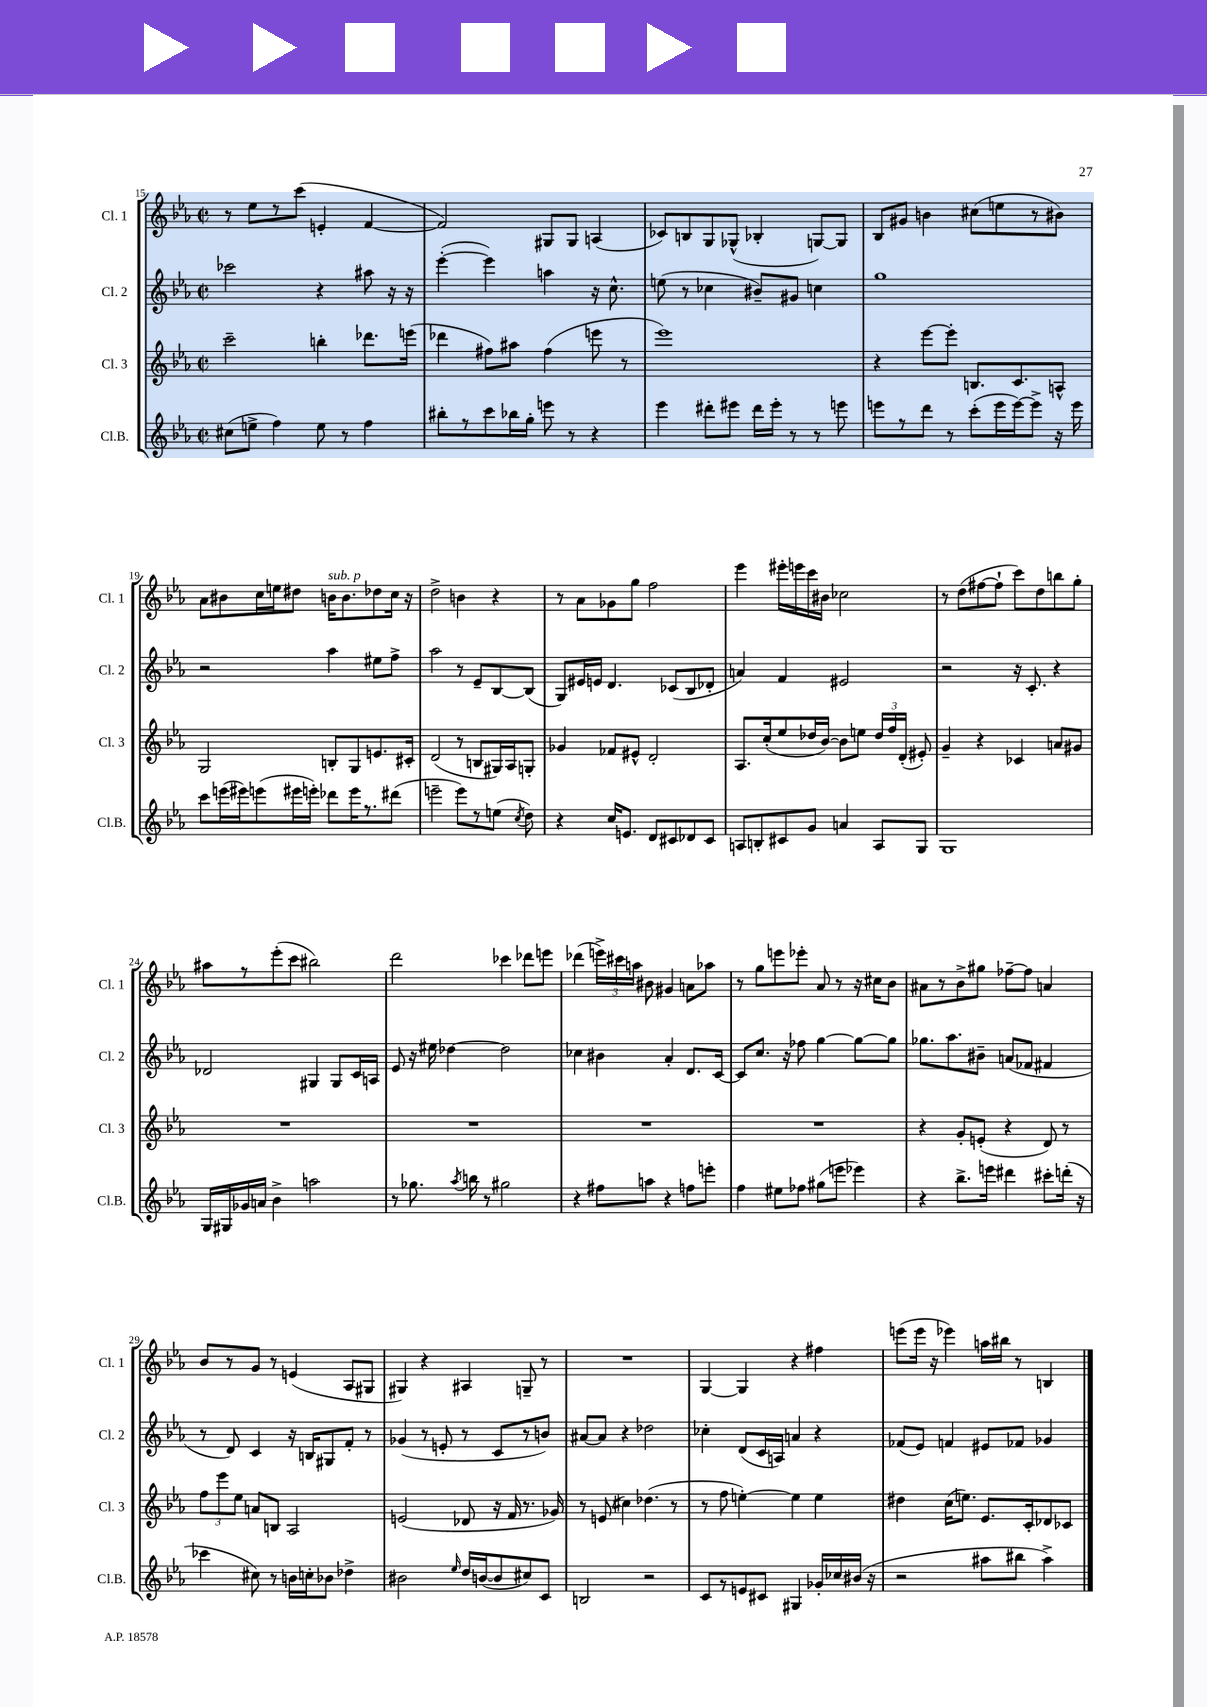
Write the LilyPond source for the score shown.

<<
\new StaffGroup <<
\new Staff = "s0" \with { instrumentName = "Cl. 1" shortInstrumentName = "Cl. 1" } {
    \clef treble \key ees \major \defaultTimeSignature \time 2/2
    \autoBeamOff r8 ees''8[ r8 c'''8]( e'4-. f'4~ |
    f'2) gis8[ gis8] a4( |
    ces'8[) b8 g8 ges8]-^( bes4-. g8[~) g8] |
    bes8[ gis'8] b'4 cis''8[( e''8 r8 bis'8]) |
    aes'8[ bis'8 c''16 e''16 dis''8] b'16[^\markup { \italic "sub. p" } b'8. des''8 c''16] r16 |
    d''2-> b'4 r4 |
    r8 aes'8[ ges'8 g''8] f''2 |
    ees'''4 eis'''16[-. e'''16 c'''16 bis'16] ces''2 |
    r8 d''8[( fis''8~ fis''8]-! c'''8[) d''8 b''8 g''8]-. |
    ais''8[ r8 ees'''8-.( c'''8] bis''2) |
    d'''2 ces'''4 des'''8[ e'''8] |
    des'''4( \tuplet 3/2 { e'''16[->) cis'''16 a''16] } bis'8 gis'4 a'8[ aes''8] |
    r8 g''8[ e'''8 ees'''8]-. aes'8 r8 r16 cis''16[ bes'8] |
    ais'8[ r8 bes'8-> gis''8] fes''8[~-- fes''8] a'4 |
    bes'8[ r8 g'8] r8 e'4( aes8[ gis8] |
    gis4) r4 ais4 g8-- r8 |
    R1 |
    g4~ g4 r4 fis''4 |
    e'''8[( e'''16] r16 ees'''4) a''16[ bis''16] r8 b4 \bar "|." |
}
\new Staff = "s1" \with { instrumentName = "Cl. 2" shortInstrumentName = "Cl. 2" } {
    \clef treble \key ees \major \defaultTimeSignature \time 2/2
    \autoBeamOff ces'''2 r4 ais''8 r16 r16 |
    ees'''4~-.( ees'''4) a''4 r16 c''8.-^ |
    e''8( r8 ces''4 bis'8[--) gis'8] c''4 |
    g''1 |
    r2 aes''4 eis''8[ f''8]-> |
    aes''2 r8 ees'8[-- bes8~ bes8]( |
    g8[) eis'16 e'16] d'4. ces'8[( bes8 des'8]-. |
    a'4) f'4 eis'2 |
    r2 r16 c'8.-. r4 |
    des'2 gis4 gis8[ c'16 a16] |
    ees'8 r16 eis''16 des''4~ des''2 |
    ces''4 bis'4 aes'4-. d'8.[ c'16]~ |
    c'8[ c''8.] r16 fes''8 g''4~ g''8[~ g''8] |
    ges''8.[ aes''8. bis'8]-- a'8[( fes'8] fis'4 |
    r8 d'8) c'4 r16 b16[ gis8 f'8]-. r8 |
    ges'4( r8 e'8-. r8 c'8[ r8 b'8]) |
    ais'8[~ ais'8] r4 des''2 |
    ces''4-. d'8[( c'16 a16]) a'4 r4 |
    fes'8[( ees'8]) f'4 eis'8[ fes'8] ges'4 \bar "|." |
}
\new Staff = "s2" \with { instrumentName = "Cl. 3" shortInstrumentName = "Cl. 3" } {
    \clef treble \key ees \major \defaultTimeSignature \time 2/2
    \autoBeamOff c'''2-- b''4-. des'''8.[ e'''16]( |
    des'''4 fis''8[) ais''8] fis''4( e'''8 r8 |
    ees'''1) |
    r4 ees'''8[~ ees'''8]-. b8.[ c'8. a8]-^ |
    g2 b8[-. g8 e'8. cis'16]-. |
    d'2( r8 b8[ gis16) aes16 g8]-. |
    ges'4 fes'8[ eis'8]-^ d'2-. |
    aes8.[ c''16-.( ees''8 des''16 bes'16]~) bes'8[ e''8] \tuplet 3/2 { des''16[ f''16 d'16]-.( } eis'8-.) |
    g'4-- r4 ces'4 a'8[ gis'8] |
    R1 |
    R1 |
    R1 |
    R1 |
    r4 g'8[-. e'8]-.( r4 d'8) r8 |
    \tuplet 3/2 { f''8[ ees'''8 ees''8] } a'8[ b8] aes2 |
    e'2( des'8 r16 f'16 r8. ges'16) |
    r8 e'8( cis''4) des''4.( r8 |
    r8 f''8 e''4~-.) e''4 e''4 |
    dis''4 c''16[( e''8.]) ees'8.[ c'16-. des'8 ces'8] \bar "|." |
}
\new Staff = "s3" \with { instrumentName = "Cl.B." shortInstrumentName = "Cl.B." } {
    \clef treble \key ees \major \defaultTimeSignature \time 2/2
    \autoBeamOff cis''8[( e''8]-> f''4) e''8 r8 f''4 |
    bis''8[-. r8 c'''8 bes''16 g''16]-. e'''8 r8 r4 |
    ees'''4 dis'''8[-. eis'''8] dis'''16[ eis'''16]-. r8 r8 e'''8 |
    e'''8[ r8 d'''8] r8 c'''8[-.( e'''16 e'''16~) e'''8]-> r16 e'''16 |
    c'''8[ e'''16( eis'''16) e'''8( eis'''16 e'''16]-.) des'''8[ e'''16 r8. dis'''8]( |
    e'''2-- e'''8[) r8 e''8]( \acciaccatura { c''8 } d''8) |
    r4 c''16[ e'8.] d'8[ cis'8 des'8 cis'8] |
    a8[ b8-. cis'8 g'8] a'4 a8[ g8] |
    g1 |
    g16[ gis16 ges'16 a'16] bes'4-> a''2 |
    r8 ges''8. \acciaccatura { aes''8 } b''16 r8 gis''2 |
    r4 fis''8[ a''8] r4 f''8[ e'''8]-. |
    f''4 eis''8[ fes''8] gis''8[( e'''8] ees'''4) |
    r4 bes''8.[-> e'''16] dis'''4 cis'''8[-. d'''16]-.( r16 |
    ces'''4 cis''8) r8 b'16[ c''16-. bes'8] des''4-> |
    bis'2 \grace { ees''16 } d''16[ b'16~( b'8 cis''8) c'8] |
    b2 r2 |
    c'8[ r8 e'8 cis'8] gis4 ges'16[-. ces''16 bis'16]( r16 |
    r2 ais''8[ bis''8] ais''4->) \bar "|." |
}
>>
>>
\layout { \context { \Score currentBarNumber = #15 } }
